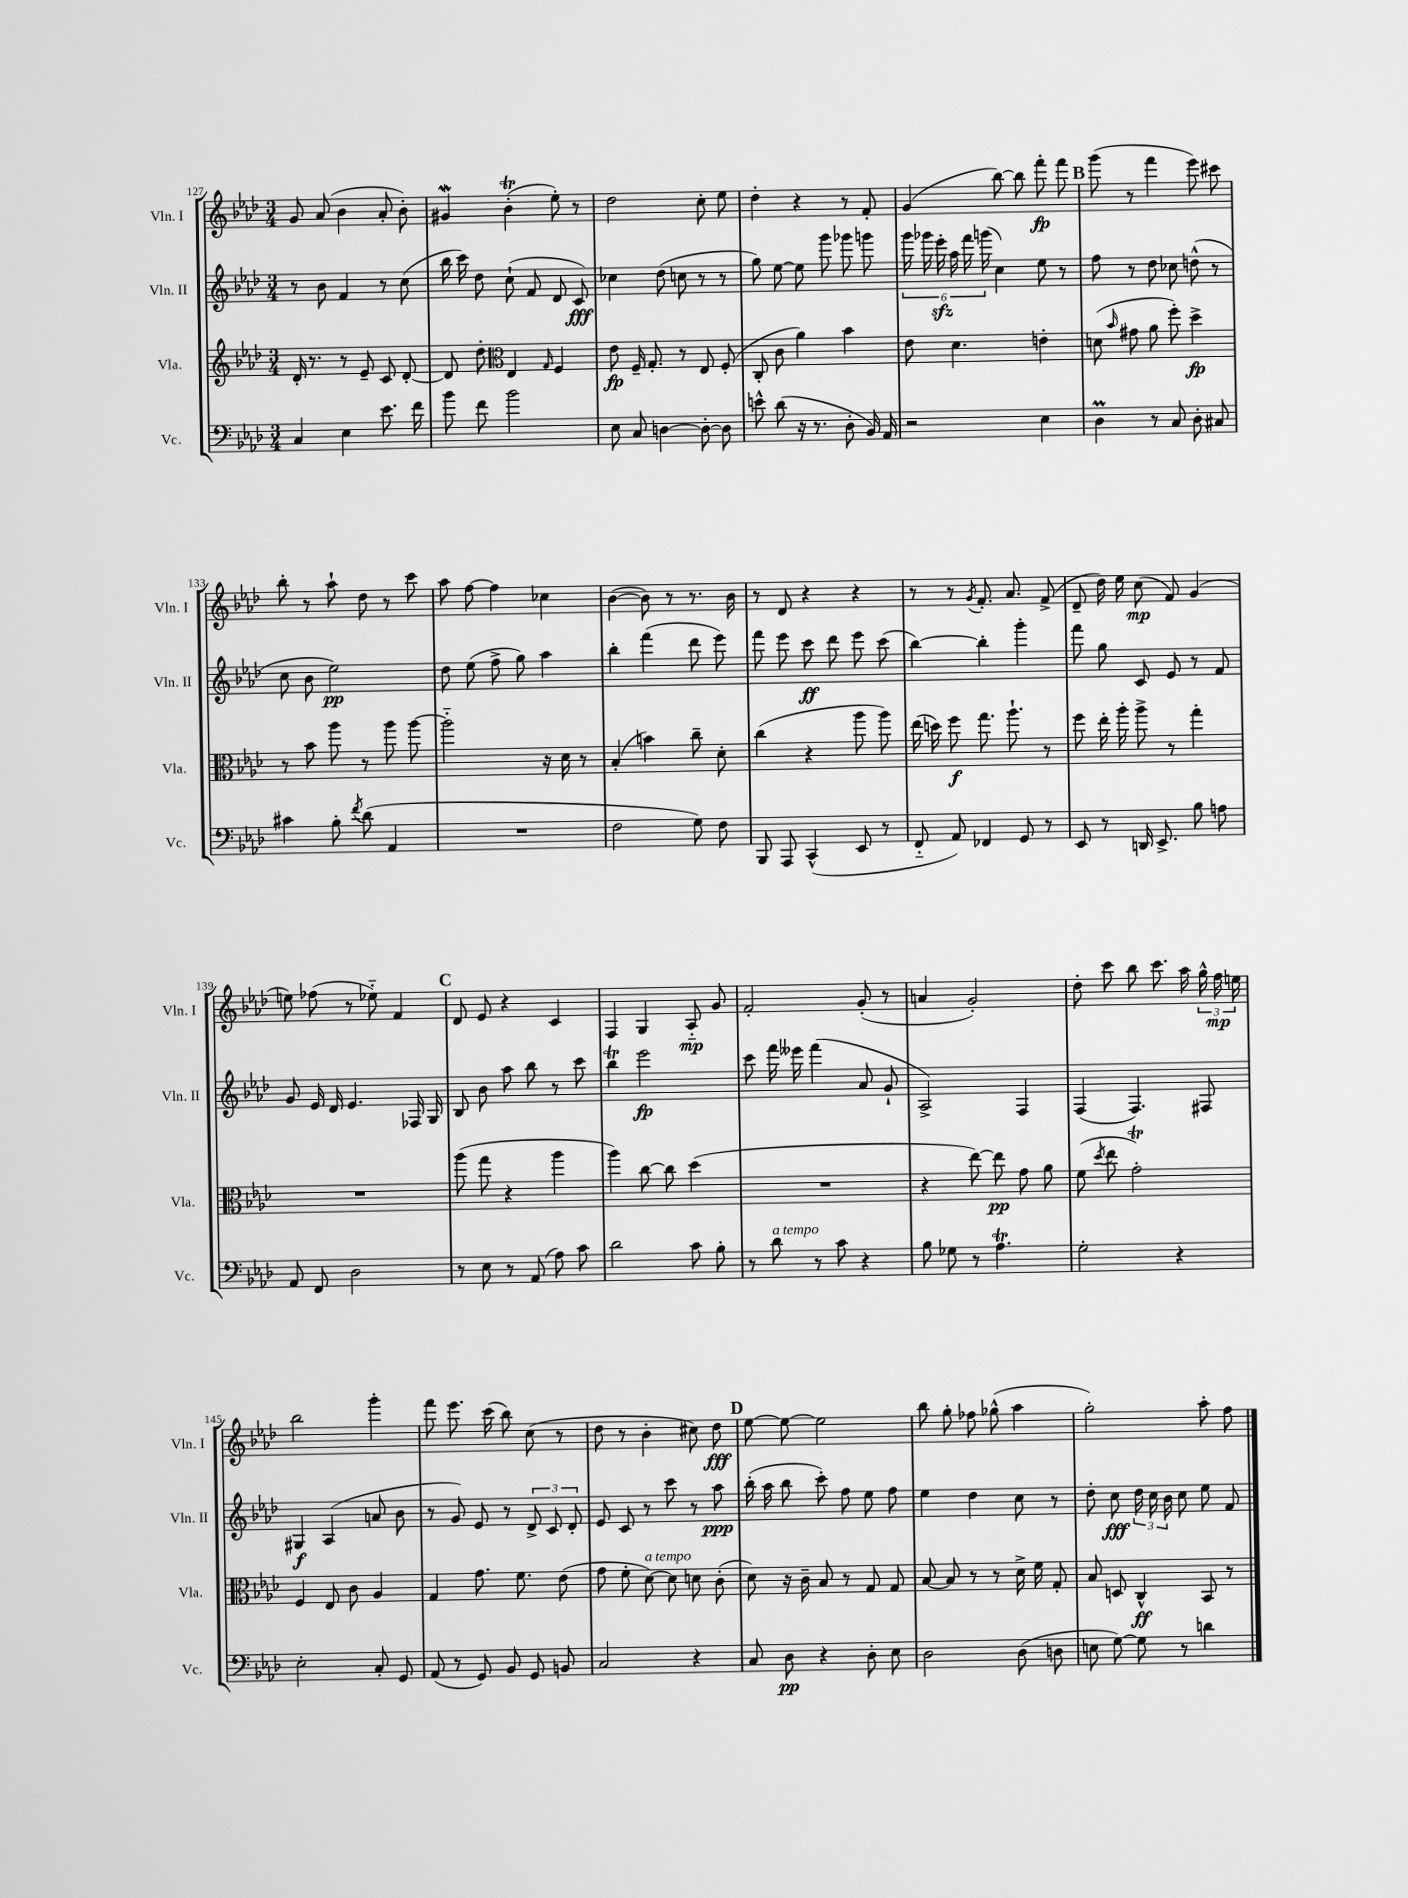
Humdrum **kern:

**kern	**kern	**kern	**kern
*staff4	*staff3	*staff2	*staff1
*clefF4	*clefG2	*clefG2	*clefG2
*k[b-e-a-d-]	*k[b-e-a-d-]	*k[b-e-a-d-]	*k[b-e-a-d-]
*M3/4	*M3/4	*M3/4	*M3/4
4C	16d-'	8r	8g
.	8.r	.	.
.	.	8b-	(8a-
4E-	8r	4f	4b-
.	8e-~	.	.
8.e-	8c	8r	8a-'
.	[8d-'	(8cc	8b-')
16f	.	.	.
=	=	=	=
8b-	8d-]	16bb-	4g#
.	.	16ccc)	.
8f	8dd-'	8dd-	.
*	*clefC3	*	*
2b-	4E-	(8cc`	(4b-'
.	.	8f	.
.	16qqG	.	.
.	4F	8d-	8ee-')
.	.	8c)	8r
=	=	=	=
8E-	8e-	4cc-	2dd-
8C	16F~	.	.
.	8.G'	.	.
[4D	.	(8dd-	.
.	8r	8cc	.
8D'_	8E-	8r	8cc'
8D]	(8F'	8r	8ee-
=	=	=	=
8e^^	8C'	8gg)	4dd-'
(8d-	8c	[8ee-	.
16r	4a-)	8ee-]	4r
8.r	.	.	.
.	.	8ggg	.
8D-'	4b-	8ggg-	8r
16BB-)	.	8ggg	8f'
16AA-	.	.	.
=	=	=	=
2r	8e-	24ggg	(4g
.	.	24ggg-	.
.	.	24eee-'	.
.	4.d-	24aa-	.
.	.	24fff	.
.	.	(24ggg	.
.	.	4cc)	[8bb-)
.	.	.	8bb-]
4E-	4e'	8ee-	8fff'
.	.	8r	8fff
=	=	=	=
4D-	(8d	8ff	(8ggg
.	16qqb-	.	.
.	8g#	8r	8r
8r	8a-	8dd-	4fff
8C	8ff')	8cc-	.
8D-'	4dd-^	(8dd^^	8eee-)
8C#	.	8r	8ccc#
=	=	=	=
4c#	8r	8cc	8bb-'
.	8b-	8b-	8r
8B-'	8aa-	2ee-)	8aa-`
8qf	.	.	.
(8d-	8r	.	8dd-
4AA-	8aa-	.	8r
.	[8aa-	.	8ccc
=	=	=	=
2.r	2aa-'~]	8dd-	8aa-
.	.	(8ee-	[8ff
.	.	8ff^	4ff]
.	.	8gg)	.
.	16r	4aa-	4cc-
.	16d-	.	.
.	8r	.	.
=	=	=	=
2F	(4B-'	4bb-'	([4b-
.	4b)	(4fff	8b-])
.	.	.	8r
8G)	8cc~	8ddd-	8.r
8F	8d-'	8eee-)	.
.	.	.	16b-
=	=	=	=
8BBB-	(4cc	8fff	8r
8AAA-	.	8eee-	8d-
(4CC^^	4r	8ccc	4r
.	.	8ddd-	.
8EE-	8aa-	8eee-	4r
8r	8aa-)	(8ccc	.
=	=	=	=
8FF'~	(16ee-	[4bb-)	8r
.	16dd)	.	.
8AA-)	8ff	.	8r
.	.	.	8qg
4FF-	8.gg	4bb-']	8.f'
.	8.aa-`	.	8.a-
8GG	.	4ggg'	.
8r	8r	.	(8f^
=	=	=	=
8EE-	8ff	8fff	8d-~
8r	16ee-'	8gg	16dd-)
.	16aa-'	.	16ee-
16DD	8aa-^	8c	(8cc
8.EE-^	.	.	.
.	8r	8e-	8f)
8B-	4gg'	8r	(4g
8A	.	8f	.
=	=	=	=
8AA-	2.r	8g	8ee)
8FF	.	16e-	(8ff-
.	.	16d-	.
2D-	.	4.e-	8r
.	.	.	8ee-'~)
.	.	.	4f
.	.	16F-	.
.	.	16G	.
=	=	=	=
8r	(8aa-	8B-	8d-
8E-	8gg	8b-	8e-
8r	4r	8aa-	4r
(8AA-	.	8bb-	.
8A-)	4aa-	8r	4c
8c	.	8ccc	.
=	=	=	=
2d-	4aa-)	4bb-	4F
.	[8cc	2eee-	4G
.	8cc]	.	.
8c	(4dd-	.	8A-'~
8B-'	.	.	8g
=	=	=	=
8r	2.r	8ccc	2f'
8d-	.	16fff	.
.	.	16eee--	.
8r	.	(4fff	.
8c	.	.	.
4r	.	8a-	(8g'
.	.	8g`	8r
=	=	=	=
8B-	4r	2A-^)	4a
8G-	.	.	.
8r	[8ee-)	.	2g')
4.A-	8ee-]	.	.
.	8g	4F	.
.	8a-	.	.
=	=	=	=
2G'	(8f	(4F	8dd-'
.	8qdd-	.	.
.	8ee-	.	8ccc
.	2g')	4.F)	8bb-
.	.	.	8.ccc
4r	.	.	.
.	.	.	16aa-
.	.	8F#	24gg^^
.	.	.	24ff
.	.	.	24ee
=	=	=	=
2E-'	4F	4G#	2bb-
.	8E-	(4A-	.
.	8c	.	.
8C'	4A-	8a	4ggg'
8GG	.	8b-	.
=	=	=	=
(8AA-	4G	8r	8fff
8r	.	8g)	8.eee-
8GG)	8.g	8e-	.
.	.	.	(16ccc
8BB-	.	8r	8bb-)
.	8.f	.	.
8GG	.	12d-^	(8cc
.	.	12c	.
8BB	(8e-	.	8r
.	.	12d-'	.
=	=	=	=
2C	8g	8e-	8dd-
.	8f'	8c	8r
.	[8d-)	8r	4b-'
.	8d-]	8ccc	.
4r	8d	8r	8cc#)
.	(8c'	8aa-	8dd-
=	=	=	=
8C	8d-)	(16bb-'	[8ee-
.	.	16aa-	.
8D-	16r	8bb-	8ee-_
.	16c~	.	.
4r	8B-	8ccc')	2ee-]
.	8r	8ff	.
8D-'	8G	8ee-	.
8E-	8G	8ff	.
=	=	=	=
2D-	[8B-	4ee-	8bb-
.	8B-]	.	8gg'
.	8r	4dd-	8ff-
.	8r	.	(8gg-^^
(8D-	16d-^	8cc	4aa-
.	16f	.	.
8D	8G'	8r	.
=	=	=	=
8E	8B-	8dd-'	2gg')
[8G)	8D	8cc	.
8G]	4C^^	24dd-	.
.	.	24cc	.
.	.	24b-	.
8r	.	8cc	.
4d	8BB-	8ee-	8aa-'
.	8r	8f	8ff
==	==	==	==
*-	*-	*-	*-
